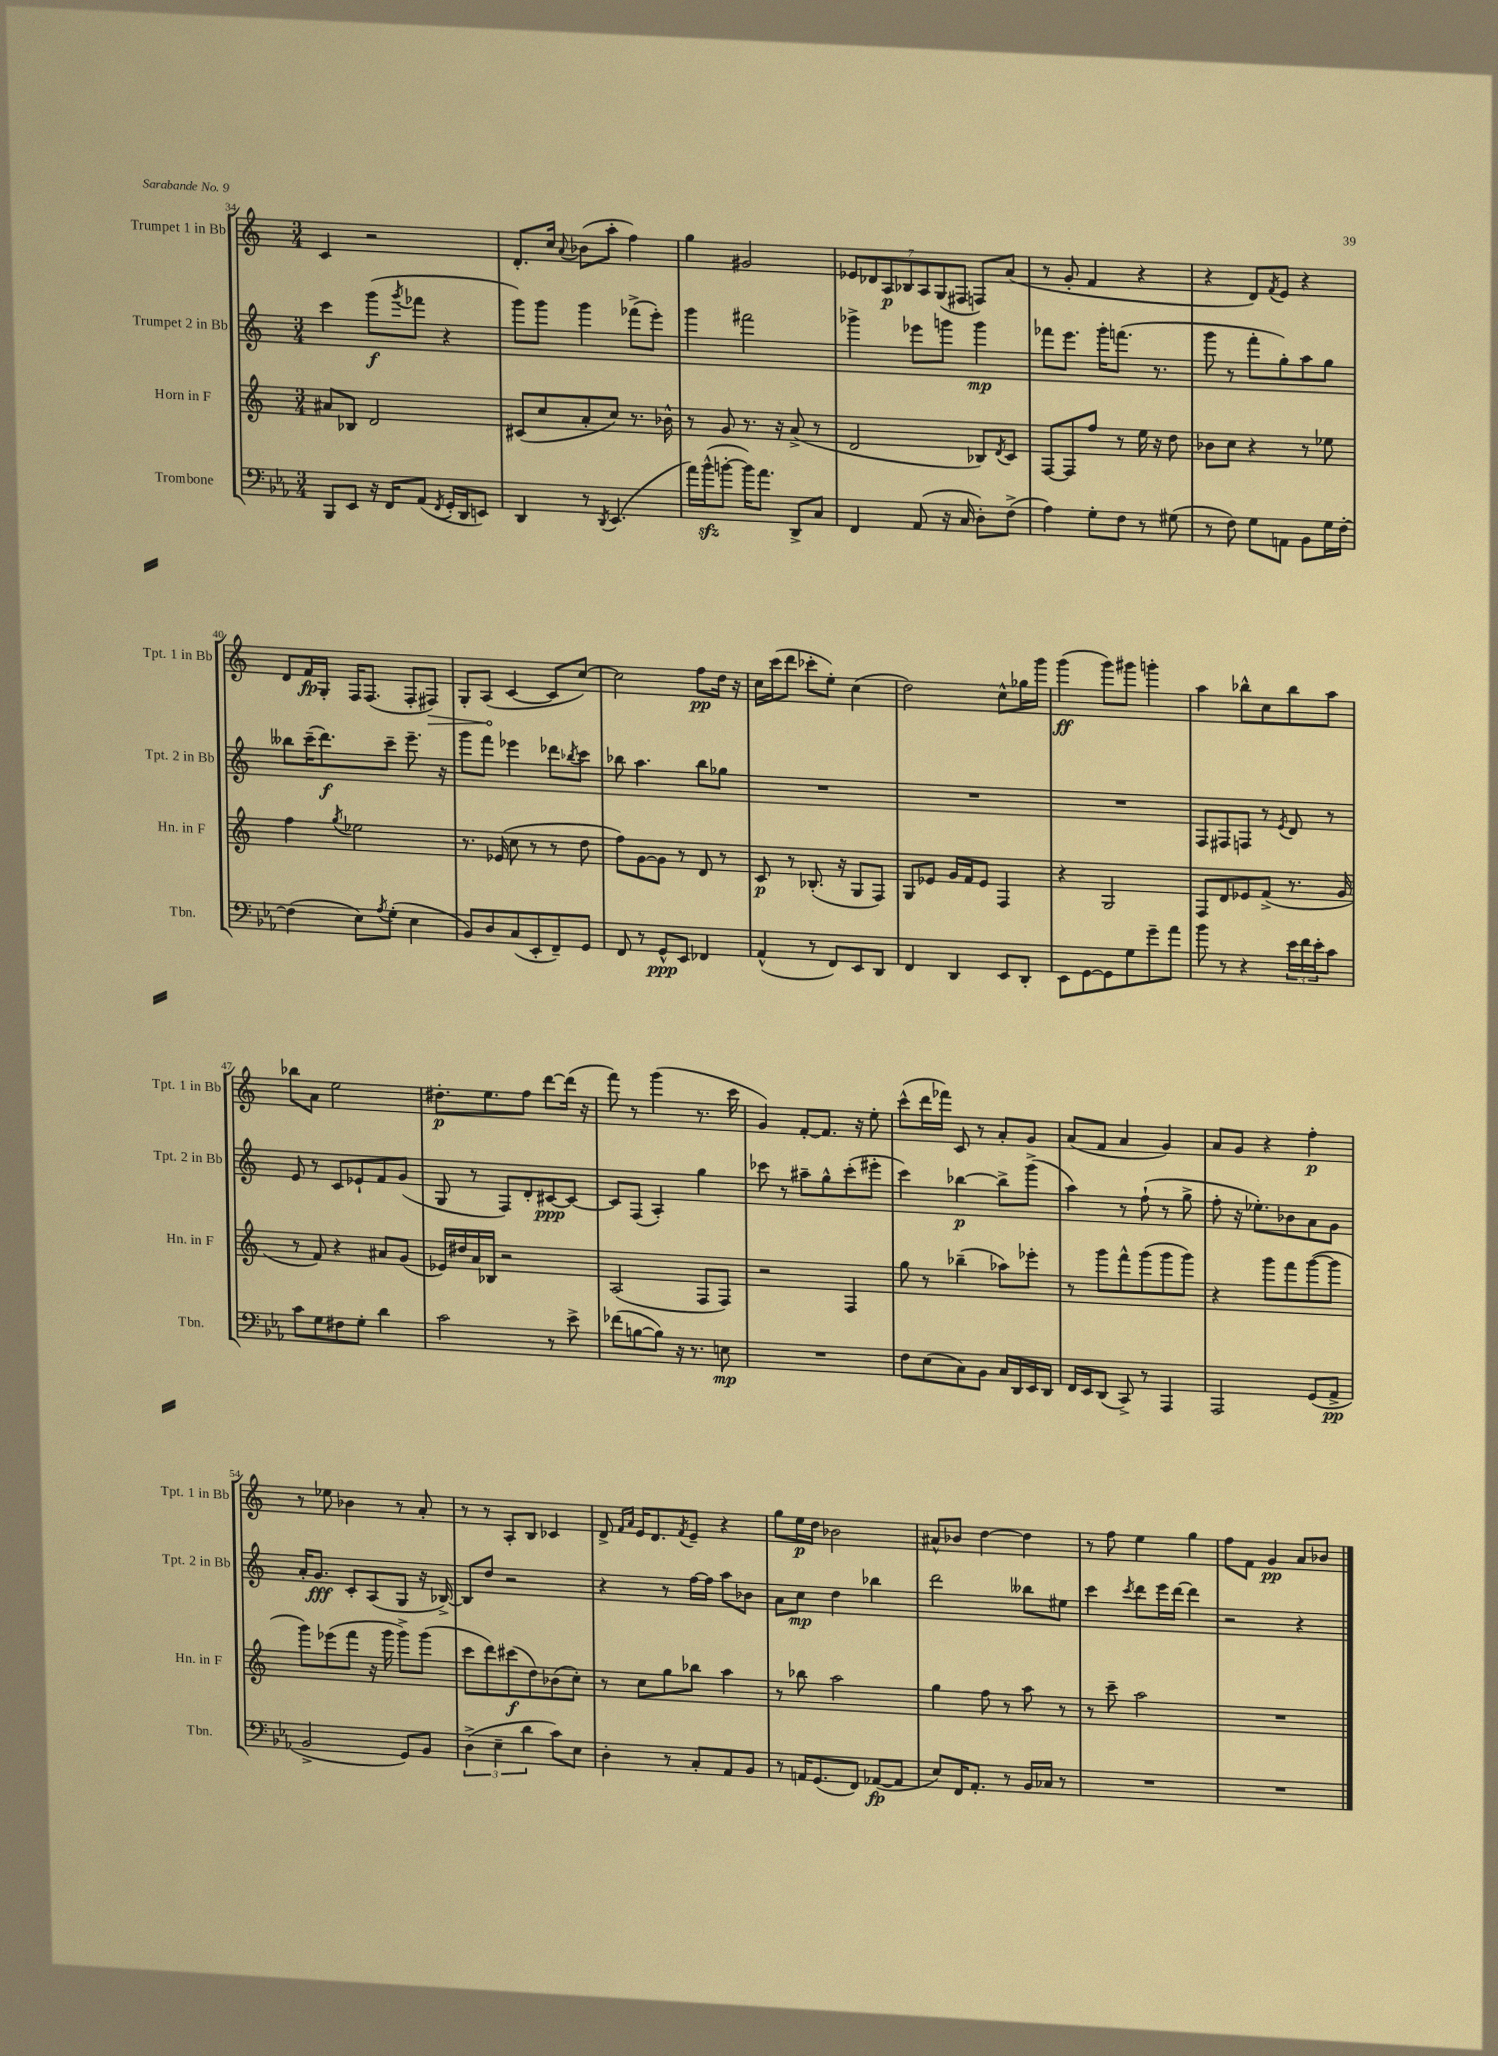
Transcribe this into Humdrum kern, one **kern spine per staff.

**kern	**kern	**kern	**kern
*staff4	*staff3	*staff2	*staff1
*clefF4	*clefG2	*clefG2	*clefG2
*k[b-e-a-]	*k[]	*k[]	*k[]
*M3/4	*M3/4	*M3/4	*M3/4
8BBB-	8a#	4ccc	4c
8EE-	8B-	.	.
16r	2d	(8ggg	2r
16FF	.	.	.
.	.	8qggg	.
(8AA-	.	8fff-	.
8qFF	.	.	.
16GG'	.	4r	.
16DD	.	.	.
8EE)	.	.	.
=	=	=	=
4DD	(8c#	8ggg)	8.d'
.	8cc	8ggg	.
.	.	.	16cc
.	.	.	8qqa
8r	8a'	4ggg	(8b-
8qDD	.	.	.
(4.EE-	8cc)	.	8aa'
.	8.r	(8fff-^	4ff)
.	.	8eee')	.
.	16b-^^	.	.
=	=	=	=
16a-)	8r	4ggg	4gg
(16b-^^	.	.	.
[8b'	8g	.	.
16b])	8.r	2fff#	2g#
8.a-	.	.	.
.	16r	.	.
8DD^	(8a^	.	.
8C	8r	.	.
=	=	=	=
4FF	2d	4ggg-^	14e-
.	.	.	14d-
.	.	.	14A
.	.	.	14B-
(8AA-	.	8eee-	.
.	.	.	14A
.	.	.	(14G
16r	.	8ggg	.
.	.	.	14F#
16C	.	.	.
8D')	8B-)	4ggg	8F)
.	8qd	.	.
(8F^	8c	.	(8a
=	=	=	=
4A-)	[8F	8fff-	8r
.	8F]	8.eee	8g'
8G'	8ff	.	4f
.	.	16ggg'	.
8F	8r	(8.fff	.
8r	16ee	.	4r
.	16r	8.r	.
(8G#	8dd	.	.
=	=	=	=
8r	8b-	8ggg	4r
8F)	8cc	8r	.
8G	4r	8fff'	8d)
.	.	.	8qf
8AA	.	8gg')	8e
8BB-	8r	8aa	4r
16G	8ee-	8gg	.
[16F'	.	.	.
=	=	=	=
(4F]	4ff	8bb--	8d
.	.	(16ccc~	16f
.	.	8.ddd)	16G'
.	8qgg	.	.
8E-)	2ee-	.	16F
.	.	.	(8.F
8qA-	.	.	.
(8G'	.	8ccc~	.
4E-	.	8.eee~	8F'
.	.	.	8F#)
.	.	16r	.
=	=	=	=
8BB-)	8.r	8ggg	8G'
8D	.	8fff	(8A
.	(16e-	.	.
(8C	8cc	4eee-	[4c
8EE-'	8r	.	.
8FF~)	8r	8ddd-	8c]
.	.	8qbb-	.
8GG	8dd	8ccc	[8cc)
=	=	=	=
8FF	8ff)	8bb-	2cc]
8r	[8g	4.aa	.
8GG^^	8g]	.	.
8EE-	8r	.	.
4FF-	8d	8bb-	8ff
.	8r	8gg-	16dd
.	.	.	16r
=	=	=	=
(4AA-^^	8c	2.r	16cc
.	.	.	(16ccc
.	8r	.	8ddd
8r	(8.B-'	.	8ccc-'
8FF)	.	.	8ee')
.	16r	.	.
8EE-	8G	.	(4cc
8DD	8F)	.	.
=	=	=	=
4FF	8G	2.r	2dd)
.	8e-	.	.
4DD	16g	.	.
.	16f	.	.
.	8e-	.	.
8EE-	4F	.	8cc^^
8DD'	.	.	16gg-
.	.	.	16ggg
=	=	=	=
8EE-	4r	2.r	(4ggg
[8GG	.	.	.
8GG]	2G	.	8ggg)
8G	.	.	8ggg#
8g~	.	.	4ggg'
8a-	.	.	.
=	=	=	=
8b-	8F	8F	4aa
8r	8d	8F#	.
4r	8e-	8F	8bb-^^
.	(8f^	8r	8cc
.	.	8qe	.
24e-	8.r	8d	8bb-
24f	.	.	.
24e-'	.	.	.
8c	.	8r	8aa
.	16g	.	.
=	=	=	=
8c	8r	8e	8bb-
8G	8f)	8r	8a
8F#	4r	8c	2ee
8G'	.	8e-`	.
4d	8a#	8f	.
.	(8g	(8g	.
=	=	=	=
2c	16e-)	8G	8.dd#'
.	16dd#	.	.
.	16a	8r	.
.	16B-	.	8.ee
.	2r	8F)	.
.	.	8d'	8ff
8r	.	[8c#	[8ddd
8e-^	.	8c#_	(16ddd]
.	.	.	16r
=	=	=	=
(8f-	(2A	8c#]	8fff)
[8B	.	(8F	8r
8B])	.	4A')	(4ggg
16r	.	.	.
8.r	.	.	.
.	8F	4gg	8.r
8E	8F)	.	.
.	.	.	16ccc
=	=	=	=
2.r	2r	8ccc-	4g)
.	.	8r	.
.	.	8aa#~	[8f'
.	.	8gg^^	8.f]
.	4F	(8ccc-'	.
.	.	.	16r
.	.	8eee#'	8ee'
=	=	=	=
8F	8gg	4ccc)	(8ccc^^
(8E-	8r	.	16ddd
.	.	.	16fff-)
8C)	(4bb-~	[4bb-	8c
8BB-	.	.	8r
16C	8aa-)	8bb-^]	8a'
16DD	.	.	.
16EE-	8eee-'	(8ggg^	8g
16DD	.	.	.
=	=	=	=
16FF	8r	4aa)	(8a
16EE-	.	.	.
(8DD	8ggg	.	8f
8CC^)	8fff^^	8r	4a
8r	(8ggg	(8ff`	.
4AAA-	8ggg	8r	4g)
.	8ggg)	8gg^	.
=	=	=	=
2AAA-	4r	8ff'	8a
.	.	16r	8g
.	.	8.ee-')	.
.	8ggg	.	4r
.	8fff	8b-	.
(8GG	([8ggg	8a	4ff'
8AA-^	8ggg]	8g	.
=	=	=	=
2BB-^	8ggg)	16a'	8r
.	.	8.g	.
.	(8eee-	.	8ee-
.	8fff	8c'	4b-
.	16r	(8A	.
.	16ggg	.	.
8GG)	8ggg^)	8G	8r
8BB-	(8ggg	16r	8a'
.	.	[16B-^)	.
=	=	=	=
(6D^	8ccc	8B-]	8r
.	8ddd)	8dd	8r
6E-~	.	.	.
.	(8ccc#	2r	8A'
6d	.	.	.
.	8dd)	.	8B
8c)	(8b-	.	4c-
8E-	8cc')	.	.
=	=	=	=
4D'	8r	4r	8d^
.	.	.	16qqf
.	.	.	16qqa
.	8cc	.	16e
.	.	.	8.d
8r	8gg	8r	.
.	.	.	8qf
8C'	8bb-	[16ff	8e~
.	.	16ff]	.
8AA-	4aa	8aa	4r
8BB-	.	8b-	.
=	=	=	=
8r	8r	8a	8gg
16AA	8bb-	8cc	16ee
(8.GG	.	.	16dd
.	2aa	4dd	2b-
8FF)	.	.	.
([8AA-	.	4bb-	.
8AA-]	.	.	.
=	=	=	=
8E-)	4gg	2ddd	8a#^^
16FF	.	.	8b-
8.AA-'	.	.	.
.	8ff	.	[4dd
8r	8r	.	.
16BB-	8aa	8bb--	4dd]
16C-	.	.	.
8r	8r	8ee#	.
=	=	=	=
2.r	8r	4ccc	8r
.	8ccc~	.	8ff
.	.	8qccc	.
.	2aa	8ddd	4ee
.	.	16eee	.
.	.	[16ddd	.
.	.	4ddd]	4gg
=	=	=	=
2.r	2.r	2r	8ff
.	.	.	8f
.	.	.	4g
.	.	4r	8a
.	.	.	8b-
==	==	==	==
*-	*-	*-	*-
